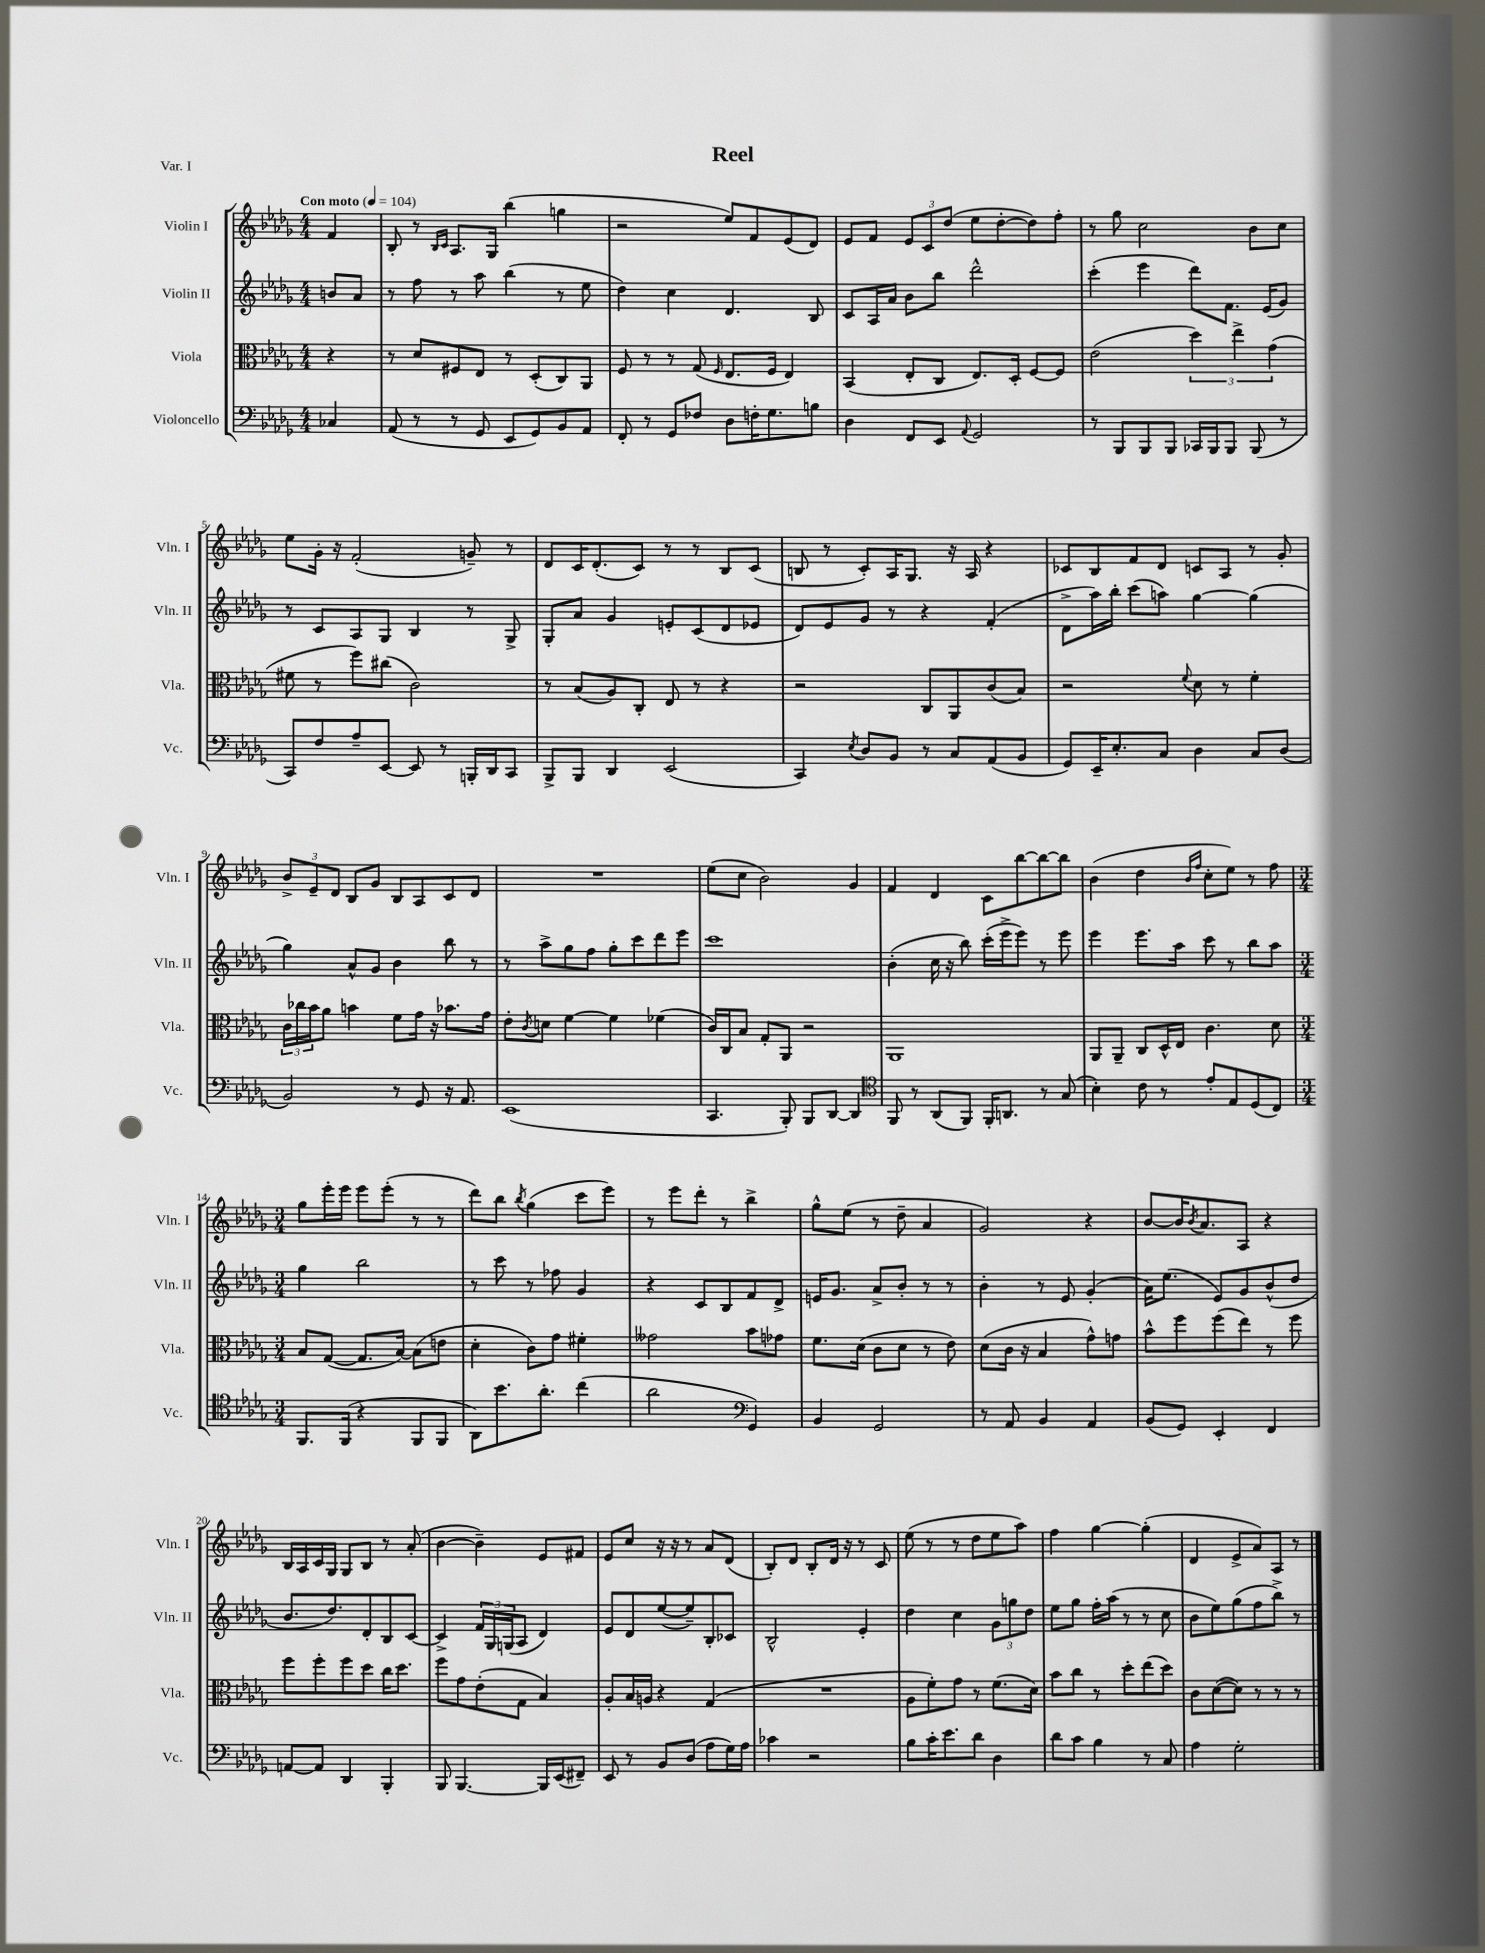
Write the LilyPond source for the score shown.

\header { title = "Reel" piece = "Var. I" }
<<
\new StaffGroup <<
\new Staff = "s0" \with { instrumentName = "Violin I" shortInstrumentName = "Vln. I" } {
    \clef treble \key des \major \numericTimeSignature \time 4/4 \partial 4 \tempo "Con moto" 4 = 104
    f'4 |
    bes8-. r8 \grace { bes16 c'16 } aes8. ges16 bes''4( g''4 |
    r2 ees''8) f'8 ees'8( des'8) |
    ees'8 f'8 \tuplet 3/2 { ees'8 c'8 des''8( } ees''8 des''8~-. des''8) f''8-. |
    r8 ges''8 c''2 bes'8 c''8 |
    ees''8 ges'16-. r16 f'2-.( g'8--) r8 |
    des'8 c'16 des'8.-.( c'8) r8 r8 bes8 c'8( |
    b8 r8 c'8-.) aes16 ges8. r16 aes16 r4 |
    ces'8 bes8 f'8 des'8 c'8 aes8 r8 ges'8-. |
    \tuplet 3/2 { bes'8-> ees'8-- des'8 } bes8 ges'8 bes8 aes8 c'8 des'8 |
    R1 |
    ees''8( c''8 bes'2) ges'4 |
    f'4 des'4 c'8 bes''8~ bes''8~ bes''8 |
    bes'4( des''4 \grace { bes'16 f''16 } c''8-. ees''8) r8 f''8 |
    \numericTimeSignature \time 3/4 ges''8 ees'''16-. ees'''16 ees'''8 ees'''8-.( r8 r8 |
    des'''8) bes''8 \acciaccatura { bes''8 } ges''4( c'''8 ees'''8) |
    r8 ees'''8 des'''8-. r8 bes''4-> |
    ges''8-^ ees''8( r8 des''8-- aes'4 |
    ges'2) r4 |
    bes'8~ bes'16 \acciaccatura { bes'8 } aes'8. aes8 r4 |
    bes16 aes16 c'16 ges16 ges8 bes8 r8 aes'8-.( |
    bes'4~ bes'4--) ees'8 fis'8 |
    ees'8 c''8 r16 r16 r8 aes'8 des'8( |
    bes8-.) des'8 bes8-. des'16 r16 r8 c'8 |
    ees''8( r8 r8 des''8 ees''8 aes''8) |
    f''4 ges''4~ ges''4-.( |
    des'4 ees'8-> aes'8) aes8 r8 \bar "|." |
}
\new Staff = "s1" \with { instrumentName = "Violin II" shortInstrumentName = "Vln. II" } {
    \clef treble \key des \major \numericTimeSignature \time 4/4 \partial 4
    b'8 aes'8 |
    r8 f''8 r8 aes''8 bes''4( r8 ees''8 |
    des''4) c''4 des'4. bes8 |
    c'8 aes16 aes'16 bes'8 bes''8 des'''2-^ |
    c'''4-.( ees'''4 des'''8) f'8. ees'16( ges'8) |
    r8 c'8 aes8 ges8 bes4 r8 ges8-> |
    ges8-. aes'8 ges'4 e'8-. c'8( des'8 ees'8 |
    des'8) ees'8 ges'8 r8 r4 f'4-.( |
    des'8-> aes''16) bes''16-. c'''8( a''8) ges''4~ ges''4( |
    ges''4) aes'8-^ ges'8 bes'4 bes''8 r8 |
    r8 aes''8-> ges''8 f''8 ges''8-. c'''8 des'''8 ees'''8 |
    c'''1 |
    bes'4-.( c''16 r16 bes''8) c'''16-.( ees'''16-> ees'''8) r8 ees'''8 |
    ees'''4 ees'''8. aes''16 c'''8 r8 bes''8 aes''8 |
    \numericTimeSignature \time 3/4 ges''4 bes''2 |
    r8 c'''8 r8 fes''8 ges'4 |
    r4 c'8 bes8 f'8 des'8-> |
    e'16 ges'8. aes'8-> bes'8-. r8 r8 |
    bes'4-. r8 ees'8 ges'4-.( |
    aes'16) ees''8.( ees'8) ges'8 bes'8-^( des''8 |
    bes'8. des''8.) des'8-. bes8 c'8~ |
    c'4-> \tuplet 3/2 { f'16 ges16 g16( } aes8 des'4) |
    ees'8 des'8 ees''8~( ees''8--) bes8-. ces'8 |
    bes2-^ ees'4-. |
    des''4 c''4 \tuplet 3/2 { ges'8 g''8 des''8 } |
    ees''8 ges''8 f''16-. aes''16( r8 r8 c''8 |
    bes'8 ees''8) ges''8( f''8 bes''8->) r8 \bar "|." |
}
\new Staff = "s2" \with { instrumentName = "Viola" shortInstrumentName = "Vla." } {
    \clef alto \key des \major \numericTimeSignature \time 4/4 \partial 4
    r4 |
    r8 des'8 fis8 ees8 r8 des8-.( c8) aes,8 |
    f8 r8 r8 ges8( \grace { f16 } ees8. f16 ees4) |
    bes,4( ees8-. c8 ees8.) des16-. f8~ f8 |
    ees'2( \tuplet 3/2 { des''4) ees''4-> ges'4( } |
    fis'8 r8 f''8) cis''8( c'2) |
    r8 bes8( aes8) c8-. ees8 r8 r4 |
    r2 c8 aes,8 c'8( bes8) |
    r2 \appoggiatura { f'8 } des'8 r8 f'4-. |
    \tuplet 3/2 { c'16 ces''16 bes'16 } aes'8 b'4 f'8 ges'16 r16 bes'8. ges'16 |
    ees'8-. \acciaccatura { c'8 } d'8 f'4~ f'4 fes'4( |
    c'16) c16 bes8 ges8-. aes,8 r2 |
    aes,1 |
    aes,8 aes,8-- c8 des16-^ ees16 c'4. des'8 |
    \numericTimeSignature \time 3/4 bes8 ges8~( ges8. bes16~) bes8( e'8 |
    des'4-. c'8) ges'8 fis'4-. |
    geses'2 bes'8 ges'8 |
    f'8. des'16( c'8 des'8 r8 ees'8) |
    des'8( c'16 r16 bes4 ges'8-^) g'8 |
    bes'8-^ f''8 f''8( ees''8) r8 f''8 |
    f''8 f''8-. f''8 des''8 c''16 des''8. |
    f''8 ges'8 ees'8-.( ges8 bes4) |
    aes8-. bes16 a16 r4 ges4( |
    R2. |
    aes8 f'8-.) ges'8 r8 f'8.( des'16) |
    bes'8 c''8 r8 des''8-. ees''8( des''8) |
    c'8 des'8~( des'8) r8 r8 r8 \bar "|." |
}
\new Staff = "s3" \with { instrumentName = "Violoncello" shortInstrumentName = "Vc." } {
    \clef bass \key des \major \numericTimeSignature \time 4/4 \partial 4
    ces4 |
    aes,8( r8 r8 ges,8 ees,8 ges,8) bes,8 aes,8 |
    f,8-. r8 ges,8 fes8 des8 f16-. ges8. b8 |
    des4 f,8 ees,8 \appoggiatura { aes,8 } ges,2 |
    r8 bes,,8 bes,,8 bes,,8 ces,16 bes,,16 bes,,8 bes,,8( r8 |
    c,8) f8 aes8-- ees,8~ ees,8 r8 b,,16-. des,16 c,8 |
    bes,,8-> bes,,8 des,4 ees,2( |
    c,4) \acciaccatura { ees8 } des8 bes,8 r8 c8 aes,8( bes,8 |
    ges,8) ees,16-- ees8.-. c8 des4 c8 des8( |
    bes,2) r8 ges,8 r16 aes,8. |
    ees,1( |
    c,4. bes,,8-.) bes,,8 des,8~ des,4 |
    \clef tenor f,8 r8 aes,8( f,8) f,16-. a,8. r8 ges8( |
    bes4-.) c'8 r8 ees'8-. ees8 des8( c8) |
    \numericTimeSignature \time 3/4 f,8. f,16( r4 f,8 f,8 |
    aes,8) bes'8. aes'8.-. c''4( |
    aes'2 \clef bass ges,4) |
    bes,4 ges,2 |
    r8 aes,8 bes,4 aes,4 |
    bes,8( ges,8) ees,4-. f,4 |
    a,8~ a,8 des,4 bes,,4-. |
    bes,,8 bes,,4.~ bes,,16 ees,16( fis,8--) |
    ees,8 r8 bes,8 des8( aes8 ges16) aes16 |
    ces'4 r2 |
    bes8 c'16-. ees'8. des'8 des4 |
    des'8 c'8 bes4 r8 c8 |
    aes4 ges2-. \bar "|." |
}
>>
>>
